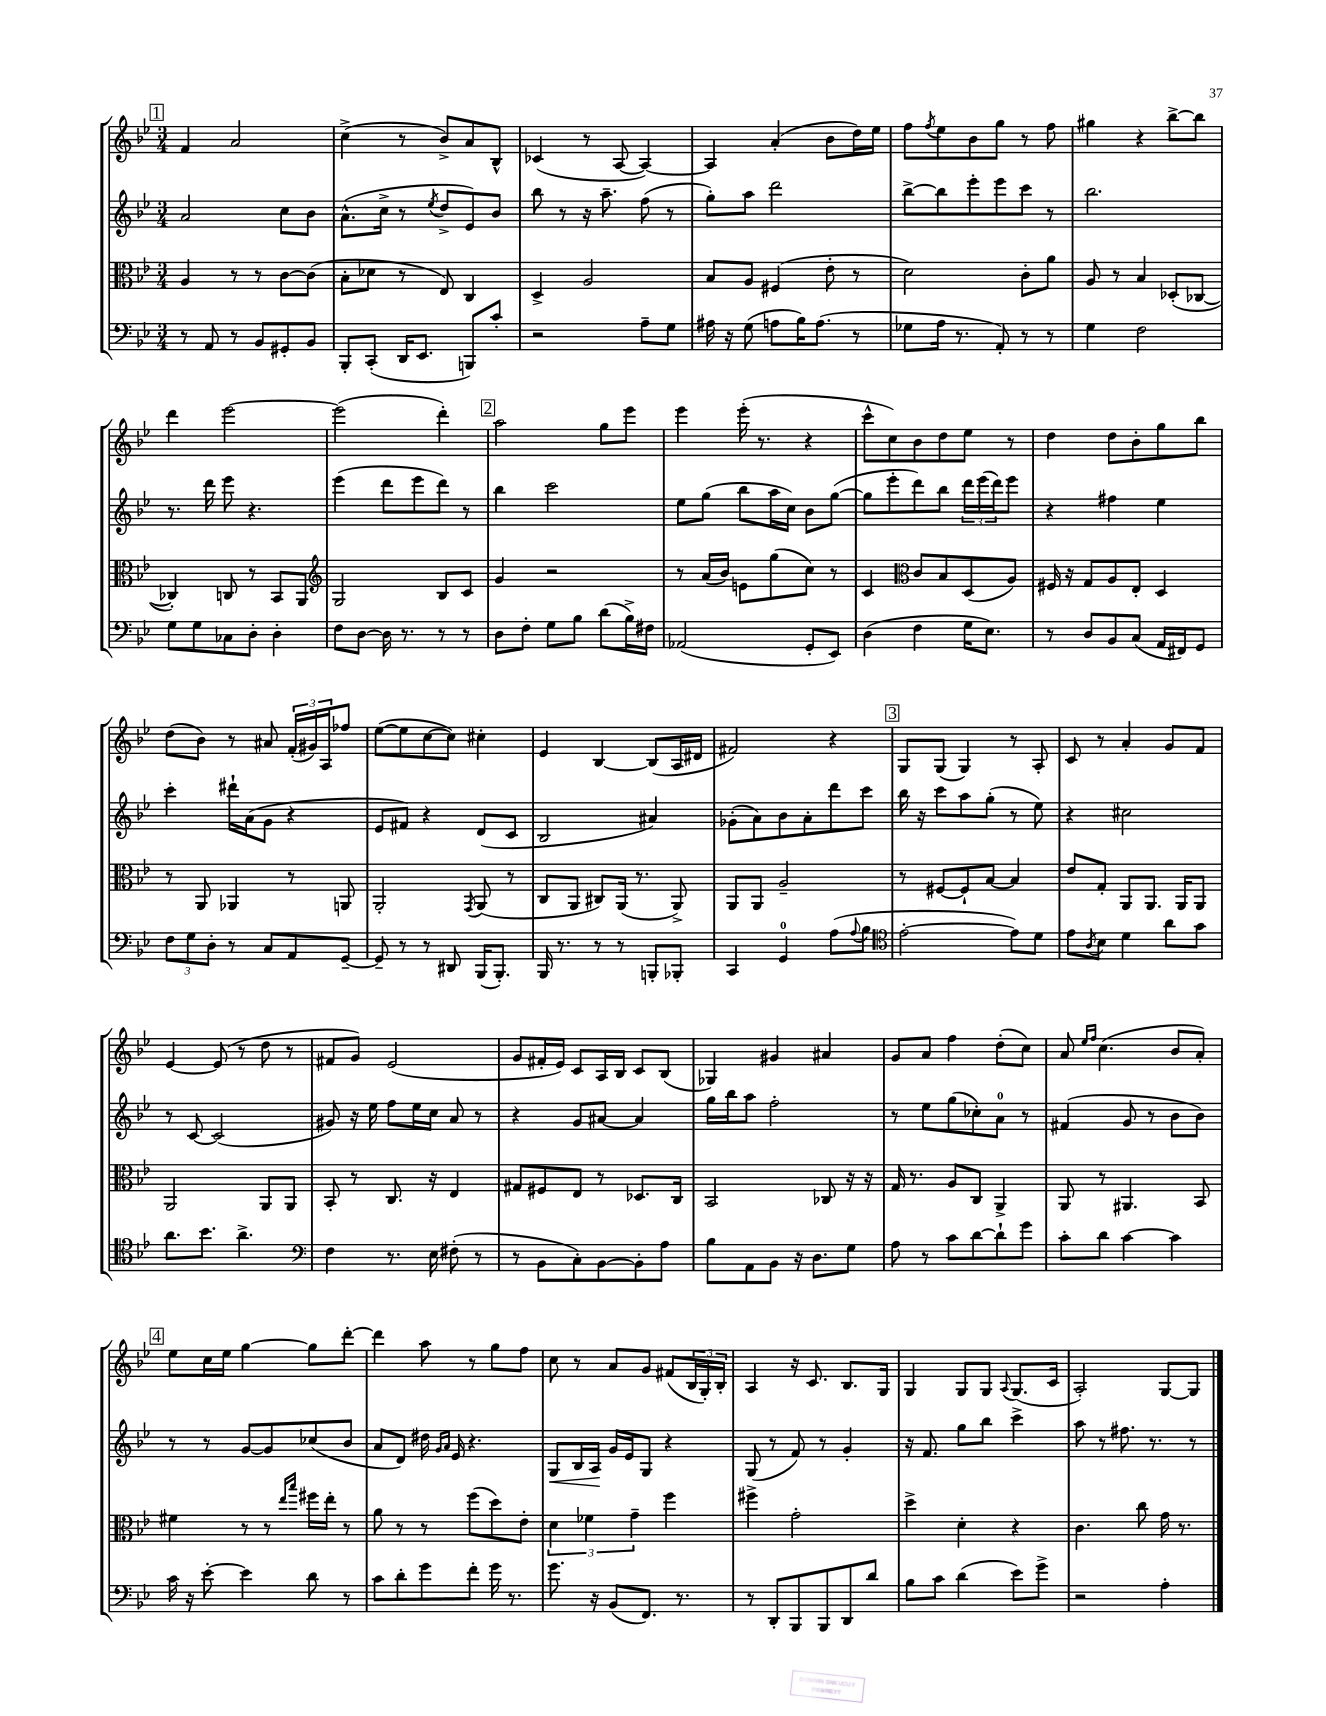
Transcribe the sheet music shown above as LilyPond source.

<<
\new StaffGroup <<
\new Staff = "s0" {
    \clef treble \key bes \major \numericTimeSignature \time 3/4
    \mark \markup { \box "1" } f'4 a'2 |
    c''4->( r8 bes'8->) a'8 bes8-^ |
    ces'4( r8 a8~ a4~) |
    a4 a'4-.( bes'8 d''16) ees''16 |
    f''8 \acciaccatura { f''8 } ees''8 bes'8 g''8 r8 f''8 |
    gis''4 r4 bes''8~-> bes''8 |
    d'''4 ees'''2~ |
    ees'''2( d'''4-.) |
    \mark \markup { \box "2" } a''2 g''8 ees'''8 |
    ees'''4 ees'''16-.( r8. r4 |
    c'''8-^ c''8) bes'8 d''8 ees''8 r8 |
    d''4 d''8 bes'8-. g''8 bes''8 |
    d''8( bes'8) r8 ais'8 \tuplet 3/2 { f'16-.( gis'16) a16 } fes''8 |
    ees''8~( ees''8 c''8~ c''8) cis''4-. |
    ees'4 bes4~ bes8( a16 dis'16 |
    fis'2) r4 |
    \mark \markup { \box "3" } g8 g8( g4) r8 a8-. |
    c'8 r8 a'4-. g'8 f'8 |
    ees'4~ ees'8( r8 d''8 r8 |
    fis'8 g'8) ees'2( |
    g'8 fis'16-. ees'16) c'8 a16 bes16 c'8 bes8( |
    ges4) gis'4 ais'4 |
    g'8 a'8 f''4 d''8-.( c''8) |
    a'8 \grace { ees''16 f''16 } c''4.( bes'8 a'8-.) |
    \mark \markup { \box "4" } ees''8 c''16 ees''16 g''4~ g''8 d'''8~-. |
    d'''4 a''8 r8 g''8 f''8 |
    c''8 r8 a'8 g'8 fis'8( \tuplet 3/2 { bes16 g16-.) bes16-. } |
    a4 r16 c'8. bes8. g16 |
    g4 g8 g8 \appoggiatura { a8 } g8.( c'16 |
    a2-.) g8~ g8 \bar "|." |
}
\new Staff = "s1" {
    \clef treble \key bes \major \numericTimeSignature \time 3/4
    \mark \markup { \box "1" } a'2 c''8 bes'8 |
    a'8.-^( c''16-> r8 \acciaccatura { ees''8 } d''8-> ees'8) bes'8 |
    bes''8 r8 r16 a''8.-- f''8( r8 |
    g''8-.) a''8 d'''2 |
    bes''8~-> bes''8 ees'''8-. ees'''8 c'''8 r8 |
    bes''2. |
    r8. d'''16 ees'''8 r4. |
    ees'''4( d'''8 ees'''8 d'''8) r8 |
    \mark \markup { \box "2" } bes''4 c'''2 |
    ees''8 g''8( bes''8 a''16 c''16) bes'8 g''8~( |
    g''8 ees'''8-. d'''8) bes''8 \tuplet 3/2 { d'''16 ees'''16( d'''16) } ees'''8 |
    r4 fis''4 ees''4 |
    c'''4-. dis'''16-! a'16( g'8 r4 |
    ees'8 fis'8) r4 d'8( c'8 |
    bes2 ais'4) |
    ges'8-.( a'8) bes'8 a'8-. d'''8 c'''8 |
    \mark \markup { \box "3" } bes''16 r16 c'''8 a''8 g''8-.( r8 ees''8) |
    r4 cis''2 |
    r8 c'8~ c'2( |
    gis'8) r16 ees''16 f''8 ees''16 c''16 a'8 r8 |
    r4 g'8 ais'8~ ais'4 |
    g''16 bes''16 a''8 f''2-. |
    r8 ees''8 g''8( ces''8-.) a'8-0 r8 |
    fis'4( g'8 r8 bes'8 bes'8) |
    \mark \markup { \box "4" } r8 r8 g'8~ g'8 ces''8( bes'8 |
    a'8 d'8) dis''16 \grace { g'16 a'16 } ees'16 r4. |
    g8\< bes16 a16\! g'16 ees'16 g8 r4 |
    g8( r8 f'8) r8 g'4-. |
    r16 f'8. g''8 bes''8 c'''4-> |
    a''8 r8 fis''8. r8. r8 \bar "|." |
}
\new Staff = "s2" {
    \clef alto \key bes \major \numericTimeSignature \time 3/4
    \mark \markup { \box "1" } a4 r8 r8 c'8~ c'8( |
    bes8-. des'8 r8 ees8) c4 |
    d4-> a2 |
    bes8 a8 fis4( ees'8-. r8 |
    d'2) c'8-. a'8 |
    a8 r8 bes4 des8-.( ces8~ |
    ces4-.) c8 r8 bes,8 a,8 |
    \clef treble g2 bes8 c'8 |
    \mark \markup { \box "2" } g'4 r2 |
    r8 a'16( bes'16) e'8 g''8( c''8) r8 |
    c'4 \clef alto c'8 bes8 d8( a8) |
    fis16 r16 g8 a8 ees8-. d4 |
    r8 a,8 aes,4 r8 a,8 |
    a,2-. \acciaccatura { g,8 } a,8( r8 |
    c8 a,8 cis8) a,16( r8. a,8->) |
    a,8 a,8 a2-- |
    \mark \markup { \box "3" } r8 fis8~ fis8-! bes8~ bes4 |
    ees'8 g8-. a,8 a,8. a,16 a,8 |
    a,2 a,8 a,8 |
    bes,8-. r8 c8. r16 ees4 |
    gis8 fis8 ees8 r8 des8. c16 |
    bes,2 ces8 r16 r16 |
    g16 r8. a8 c8 a,4-> |
    a,8 r8 ais,4. bes,8 |
    \mark \markup { \box "4" } fis'4 r8 r8 \grace { ees''16 bes''16 } fis''16 ees''16-. r8 |
    a'8 r8 r8 f''8( d''8) ees'8-. |
    \tuplet 3/2 { d'4 fes'4 g'4-- } f''4 |
    fis''4-> g'2-. |
    d''4-> d'4-. r4 |
    c'4. c''8 g'16 r8. \bar "|." |
}
\new Staff = "s3" {
    \clef bass \key bes \major \numericTimeSignature \time 3/4
    \mark \markup { \box "1" } r8 a,8 r8 bes,8 gis,8-. bes,8 |
    bes,,8-. c,8-.( d,16 ees,8. b,,8) c'8-. |
    r2 a8-- g8 |
    ais16 r16 g8( a8 bes16) a8.( r8 |
    ges8 a16 r8. a,8-.) r8 r8 |
    g4 f2 |
    g8 g8 ces8 d8-. d4-. |
    f8 d8~ d16 r8. r8 r8 |
    \mark \markup { \box "2" } d8 f8-. g8 bes8 d'8( bes16->) fis16 |
    aes,2( g,8-. ees,8) |
    d4( f4 g16 ees8.) |
    r8 d8 bes,8 c8( a,16 fis,16) g,8 |
    \tuplet 3/2 { f8 g8 d8-. } r8 c8 a,8 g,8~-- |
    g,8-- r8 r8 dis,8 bes,,16( bes,,8.-.) |
    bes,,16 r8. r8 r8 b,,8-. bes,,8-. |
    c,4 g,4-0 a8( \appoggiatura { a8 } bes8 |
    \mark \markup { \box "3" } \clef tenor ees'2~-. ees'8) d'8 |
    ees'8 \acciaccatura { a8 } bes8 d'4 a'8 g'8 |
    a'8. bes'8. a'4.-> |
    \clef bass f4 r8. ees16 fis8-.( r8 |
    r8 bes,8 c8-.) bes,8~ bes,8-. a8 |
    bes8 a,8 bes,8 r16 d8. g8 |
    a8 r8 c'8 d'8~ d'8-! g'8 |
    c'8-. d'8 c'4~ c'4 |
    \mark \markup { \box "4" } c'16 r16 ees'8~-. ees'4 d'8 r8 |
    c'8 d'8-. g'8 f'8-. g'16 r8. |
    g'8. r16 bes,8( f,8.) r8. |
    r8 d,8-. bes,,8 bes,,8 d,8 d'8 |
    bes8 c'8 d'4( ees'8) g'8-> |
    r2 a4-. \bar "|." |
}
>>
>>
\layout { \context { \Score \remove "Bar_number_engraver" } }
